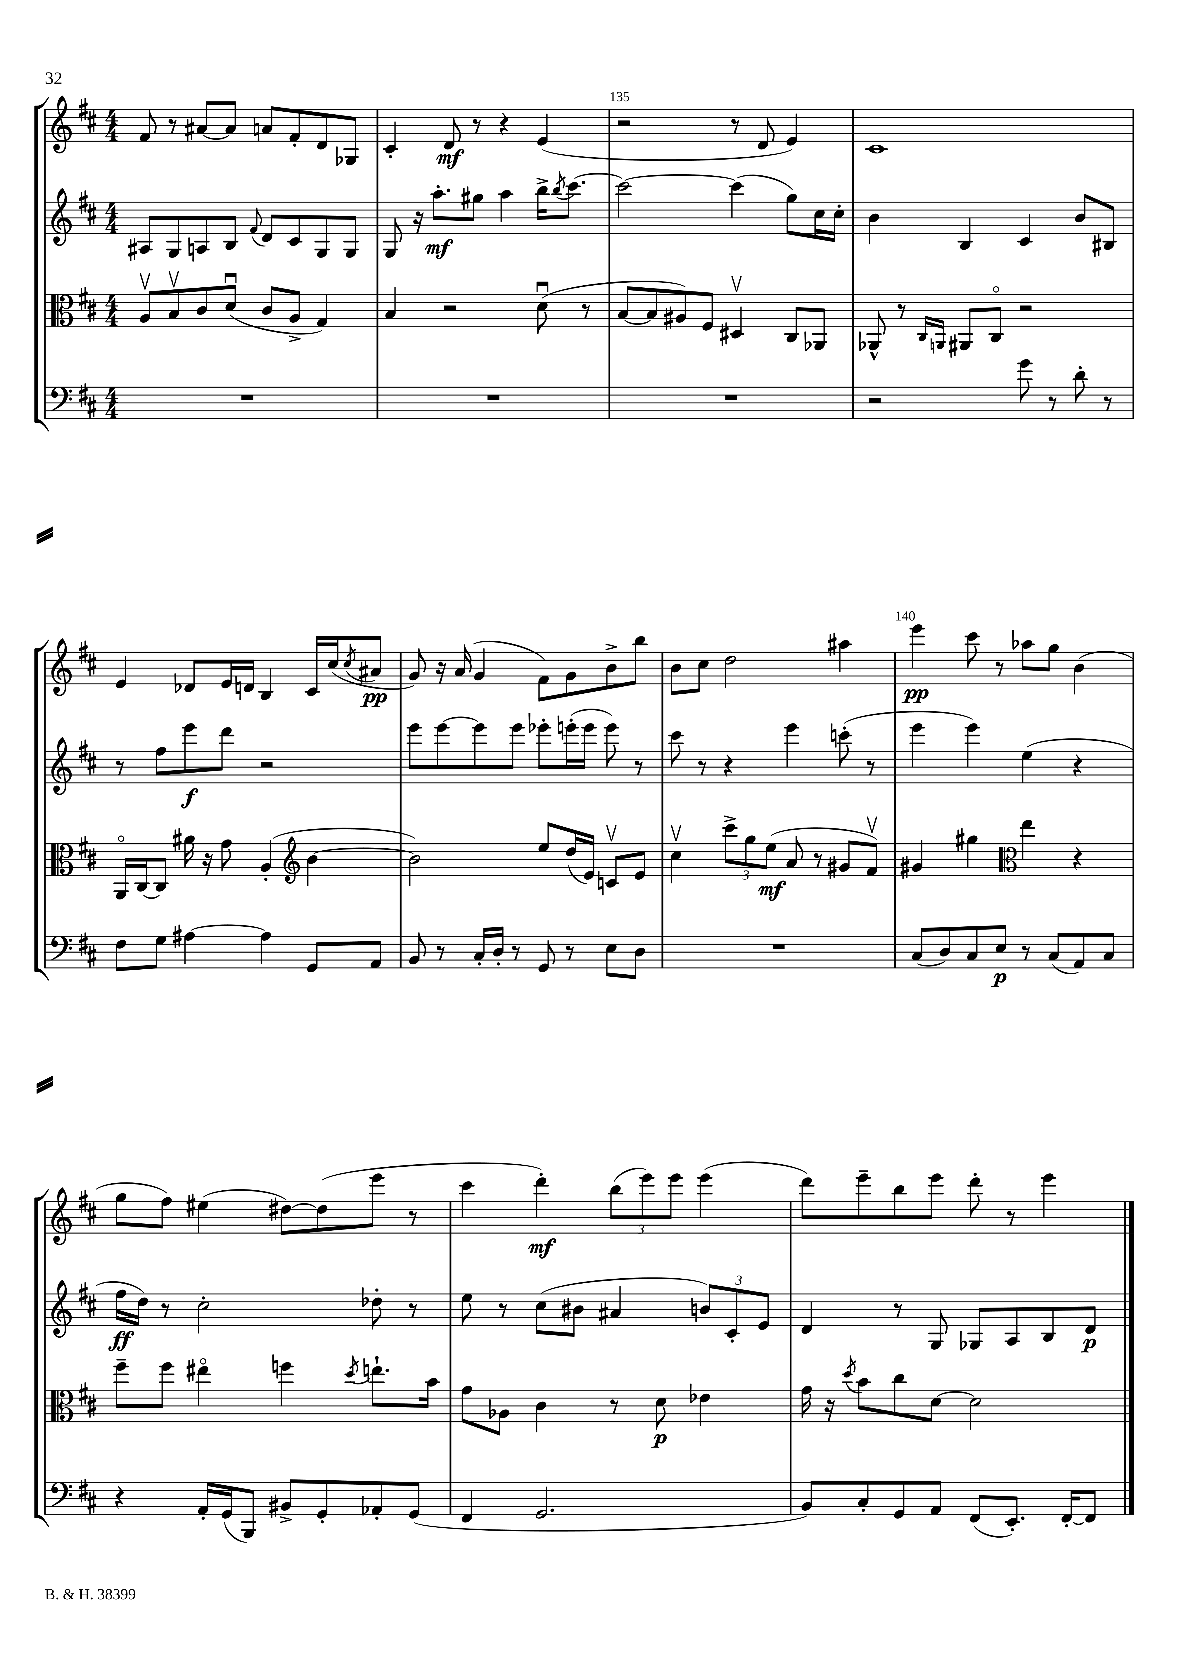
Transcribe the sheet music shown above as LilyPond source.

<<
\new StaffGroup <<
\new Staff = "s0" {
    \clef treble \key d \major \numericTimeSignature \time 4/4
    fis'8 r8 ais'8~ ais'8 a'8 fis'8-. d'8 ges8 |
    cis'4-. d'8\mf r8 r4 e'4( |
    r2 r8 d'8 e'4) |
    cis'1 |
    e'4 des'8 e'16 d'16 b4 cis'16 cis''16( \acciaccatura { cis''8 } ais'8\pp |
    g'8) r16 a'16( g'4 fis'8) g'8 b'8-> b''8 |
    b'8 cis''8 d''2 ais''4 |
    e'''4\pp cis'''8 r8 aes''8 g''8 b'4( |
    g''8 fis''8) eis''4( dis''8~) dis''8( e'''8 r8 |
    cis'''4 d'''4-.\mf) \tuplet 3/2 { b''8( e'''8) e'''8 } e'''4( |
    d'''8) e'''8-- b''8 e'''8 d'''8-. r8 e'''4 \bar "|." |
}
\new Staff = "s1" {
    \clef treble \key d \major \numericTimeSignature \time 4/4
    ais8 g8 a8 b8 \appoggiatura { fis'8 } d'8 cis'8 g8 g8 |
    g8 r16 a''8.-.\mf gis''8 a''4 b''16-> \acciaccatura { b''8 } cis'''8.~ |
    cis'''2~ cis'''4( g''8) cis''16 cis''16-. |
    b'4 b4 cis'4 b'8 bis8 |
    r8 fis''8 e'''8\f d'''8 r2 |
    e'''8 e'''8~ e'''8 e'''8 ees'''8-. e'''16-.( e'''16 e'''8) r8 |
    cis'''8 r8 r4 e'''4 c'''8-.( r8 |
    e'''4 e'''4) e''4( r4 |
    fis''16\ff d''16) r8 cis''2-. des''8-. r8 |
    e''8 r8 cis''8( bis'8 ais'4 \tuplet 3/2 { b'8) cis'8-. e'8 } |
    d'4 r8 g8 ges8 a8 b8 d'8\p \bar "|." |
}
\new Staff = "s2" {
    \clef alto \key d \major \numericTimeSignature \time 4/4
    a8\upbow b8\upbow cis'8 d'8\downbow( cis'8 a8-> g4) |
    b4 r2 d'8\downbow( r8 |
    b8~ b8 ais8) fis8 dis4\upbow cis8 aes,8 |
    aes,8-^ r8 \grace { cis16 a,16 } ais,8 cis8\flageolet r2 |
    a,16\flageolet cis16~ cis8 ais'16 r16 g'8 a4-.( \clef treble b'4~ |
    b'2) e''8 d''16( e'16) c'8\upbow e'8 |
    cis''4\upbow \tuplet 3/2 { cis'''8-> g''8 e''8\mf( } a'8 r8 gis'8 fis'8\upbow) |
    gis'4 gis''4 \clef alto e''4 r4 |
    fis''8-- fis''8 eis''4\flageolet f''4 \acciaccatura { d''8 } e''8.-! b'16 |
    g'8 aes8 cis'4 r8 d'8\p ees'4 |
    g'16 r16 \acciaccatura { d''8 } b'8 cis''8 d'8~ d'2 \bar "|." |
}
\new Staff = "s3" {
    \clef bass \key d \major \numericTimeSignature \time 4/4
    R1 |
    R1 |
    R1 |
    r2 g'8 r8 d'8-. r8 |
    fis8 g8 ais4~ ais4 g,8 a,8 |
    b,8 r8 cis16-. d16-. r8 g,8 r8 e8 d8 |
    R1 |
    cis8( d8) cis8 e8\p r8 cis8( a,8) cis8 |
    r4 a,16-. g,16( b,,8) bis,8-> g,8-. aes,8-. g,8( |
    fis,4 g,2. |
    b,8) cis8-. g,8 a,8 fis,8( e,8.-.) fis,16~-. fis,8 \bar "|." |
}
>>
>>
\layout { \context { \Score currentBarNumber = #133 \override BarNumber.break-visibility = ##(#f #t #t) barNumberVisibility = #(every-nth-bar-number-visible 5) } }
